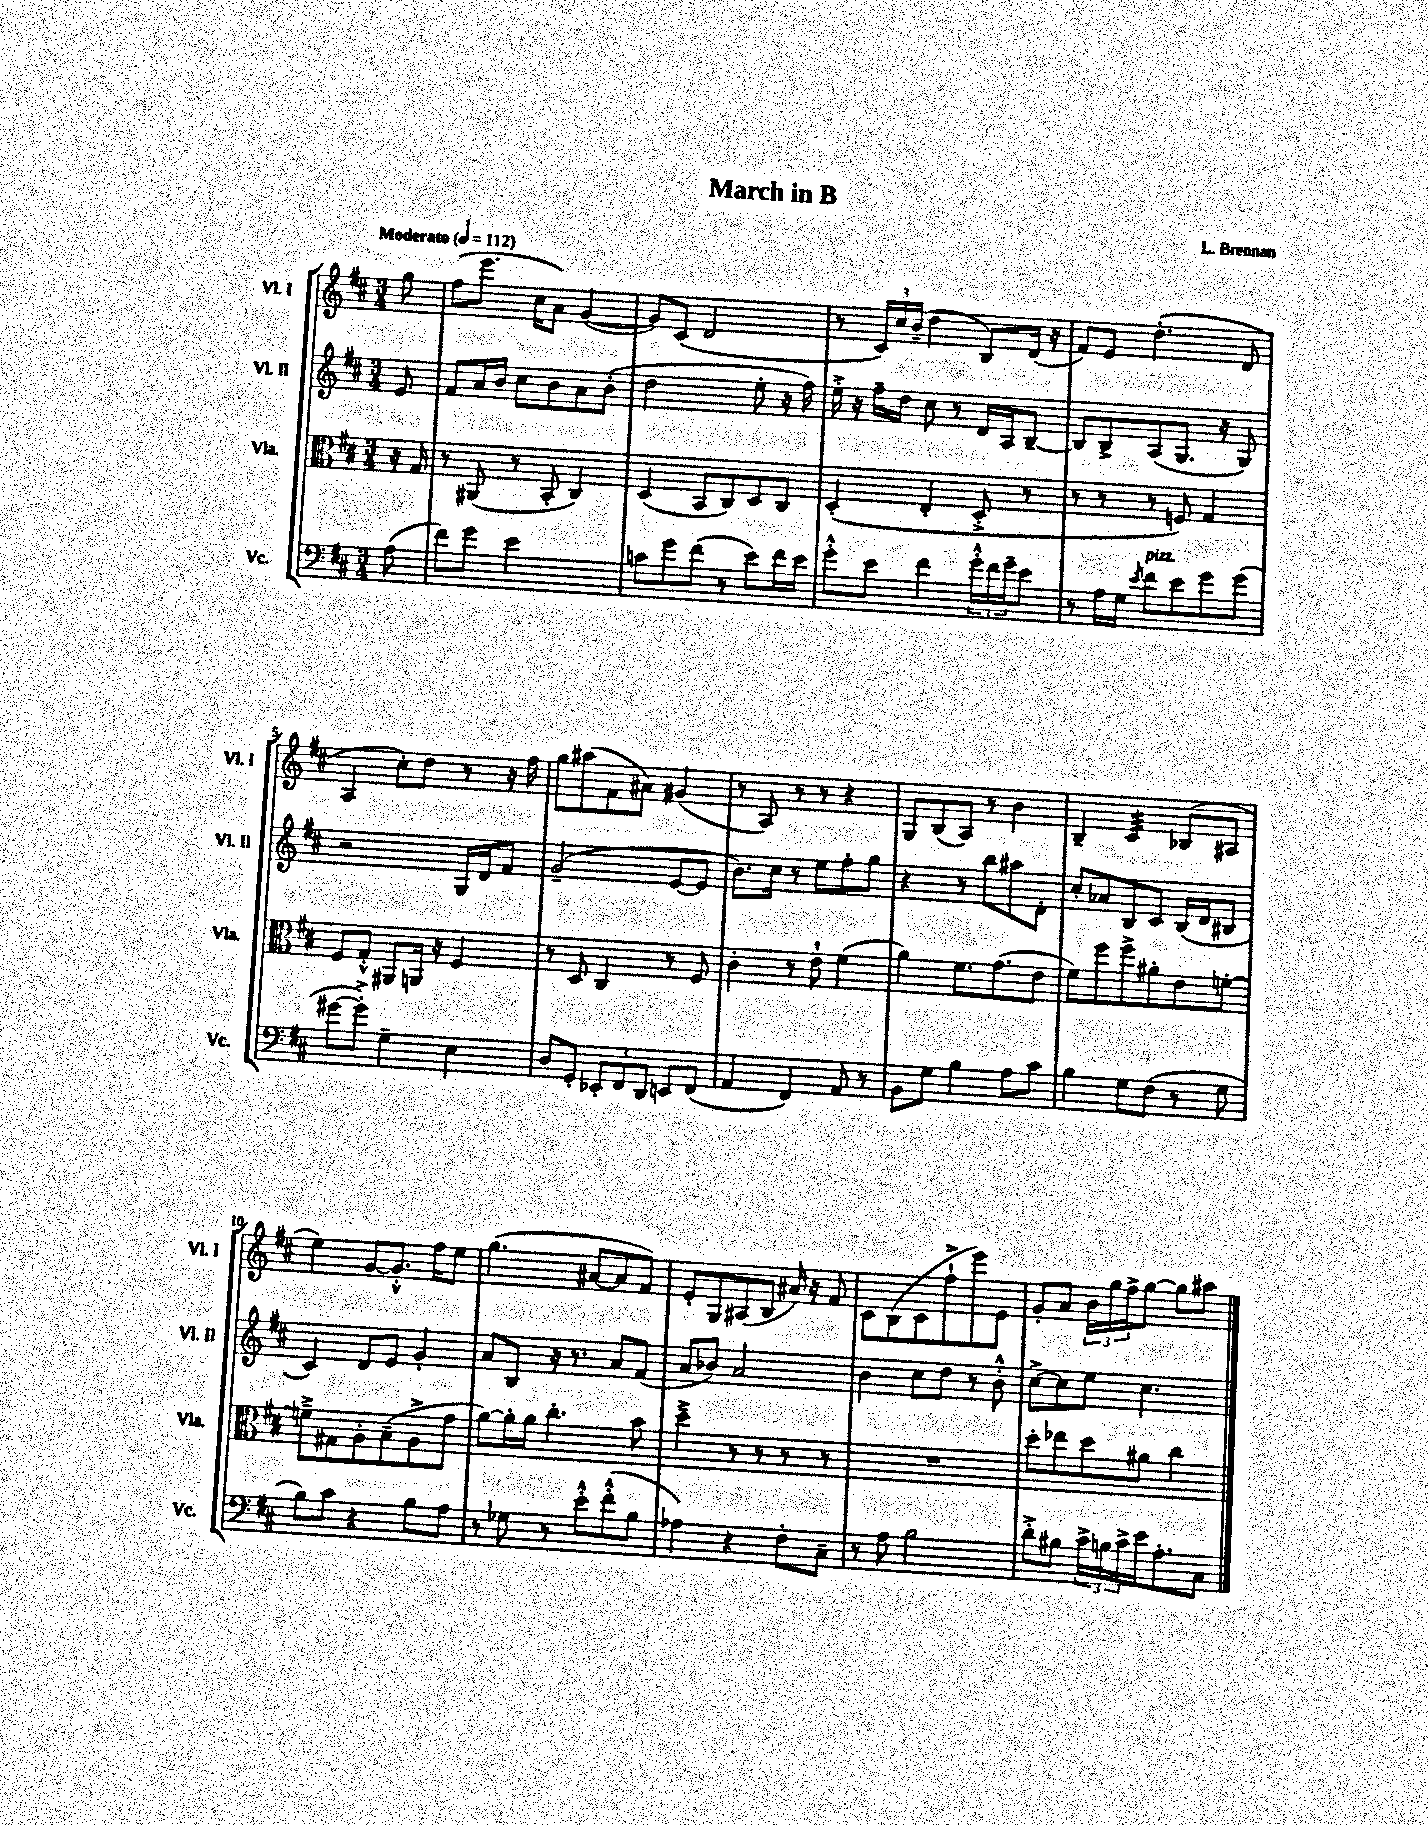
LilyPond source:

\header { title = "March in B" composer = "L. Brennan" }
<<
\new StaffGroup <<
\new Staff = "s0" \with { instrumentName = "Vl. I" shortInstrumentName = "Vl. I" } {
    \clef treble \key d \major \numericTimeSignature \time 3/4 \partial 8 \tempo "Moderato" 4 = 112
    g''8 |
    fis''8( e'''8. cis''16 a'8) g'4~( |
    g'8) cis'8( d'2 |
    r8 \tuplet 3/2 { cis'16) cis''16 b'16--( } d''4 b8) d'16( r16 |
    fis'8) e'8 d''4.-.( d'8 |
    a4 cis''8-.) d''8 r8 r16 fis''16 |
    g''8 ais''8( fis'8 ais'8) gis'4( |
    r8 a8) r8 r8 r4 |
    g8 b8( a8) r8 b'4 |
    b4-- cis'4:32 bes8( ais8 |
    e''4) g'8~ g'8.-.-^ fis''16 e''8 |
    g''4.( ais'8~ ais'8 fis'8) |
    e'8-. g8 ais8( b8 ais'16) r16 fis'8 |
    cis'8 b8( cis'8 fis''8-!-> e'''8) e'8 |
    g'8-. a'8 \tuplet 3/2 { b'16 g''16 fis''16-> } g''8~ g''8 ais''8 \bar "|." |
}
\new Staff = "s1" \with { instrumentName = "Vl. II" shortInstrumentName = "Vl. II" } {
    \clef treble \key d \major \numericTimeSignature \time 3/4 \partial 8
    e'8 |
    fis'8 a'16 b'16 cis''8 b'8 a'8 b'8-.( |
    d''2 e''8-. r16 fis''16) |
    e''16-.-> r16 fis''16-- d''16 cis''8 r8 d'16 a16 b8~-- |
    b8 b8-> a8( g8. r16 g8) |
    r2 g16 d'16 fis'8 |
    g'2--( e'8~ e'8 |
    b'8.) cis''16 r8 e''8 fis''8-. g''8 |
    r4 r8 b''8 ais''8 d'8-. |
    cis''8-. aes'8 b8 cis'8 b16( d'16 bis8 |
    cis'4) d'8 e'8 g'4-. |
    a'8 b8 r16 r8. a'8 fis'8( |
    a'8 bes'8) a'2 |
    b'4 cis''8 d''8 r8 b'8-.-^ |
    cis''8~-> cis''8 e''8 cis''4. \bar "|." |
}
\new Staff = "s2" \with { instrumentName = "Vla." shortInstrumentName = "Vla." } {
    \clef alto \key d \major \numericTimeSignature \time 3/4 \partial 8
    r16 g16 |
    r8 ais,8( r8 b,8-. cis4) |
    d4( b,8 cis8) d8 cis8 |
    d4-.( e4-. d8-.-> r8 |
    r8 r8 r8 f8) g4 |
    fis8 g8-.-^ ais,8 a,16 r16 fis4 |
    r8 d8 cis4 r8 fis8 |
    cis'4-. r8 e'8-! fis'4( |
    a'4) fis'8. g'8.( e'8 |
    fis'8) fis''8 fis''8-> ais'8-. e'8 f'8~-. |
    f'8---> gis8 a8-. b8--( a8-> g'8 |
    a'8~) a'16-. a'16 cis''4.-. b'8 |
    d''4---> r8 r8 r8 r8 |
    R2. |
    d''8-. ees''8 d''8 ais'8 cis''4 \bar "|." |
}
\new Staff = "s3" \with { instrumentName = "Vc." shortInstrumentName = "Vc." } {
    \clef bass \key d \major \numericTimeSignature \time 3/4 \partial 8
    a8( |
    fis'8) g'8 e'2 |
    c'8 g'8 fis'8( r8 e'8) fis'16 e'16 |
    g'8-.-^ e'8 fis'4 \tuplet 3/2 { g'16-.-^ fis'16 g'16-- } e'8 |
    r8 a16 g16 \acciaccatura { e'8 } fis'8^\markup { \italic "pizz." } e'8 g'8 g'8( |
    gis'8~ gis'8-.->) g4-- e4 |
    d8 g,8-. \tuplet 3/2 { ees,8-. fis,8 d,8 } e,8 fis,8( |
    a,4 fis,4) a,8 r8 |
    b,8 g8 b4 a8 cis'8 |
    b4 g8 fis8( r8 g8 |
    b8) cis'8 r4 b8 a8 |
    r8 ges8 r8 e'8-.-^ fis'8-.-^( b8 |
    aes4) r4 fis8-. cis8-- |
    r8 a8 b2 |
    d'8-.-> bis8 \tuplet 3/2 { cis'16-> b16 cis'16-> } e'16 a8.-. cis8 \bar "|." |
}
>>
>>
